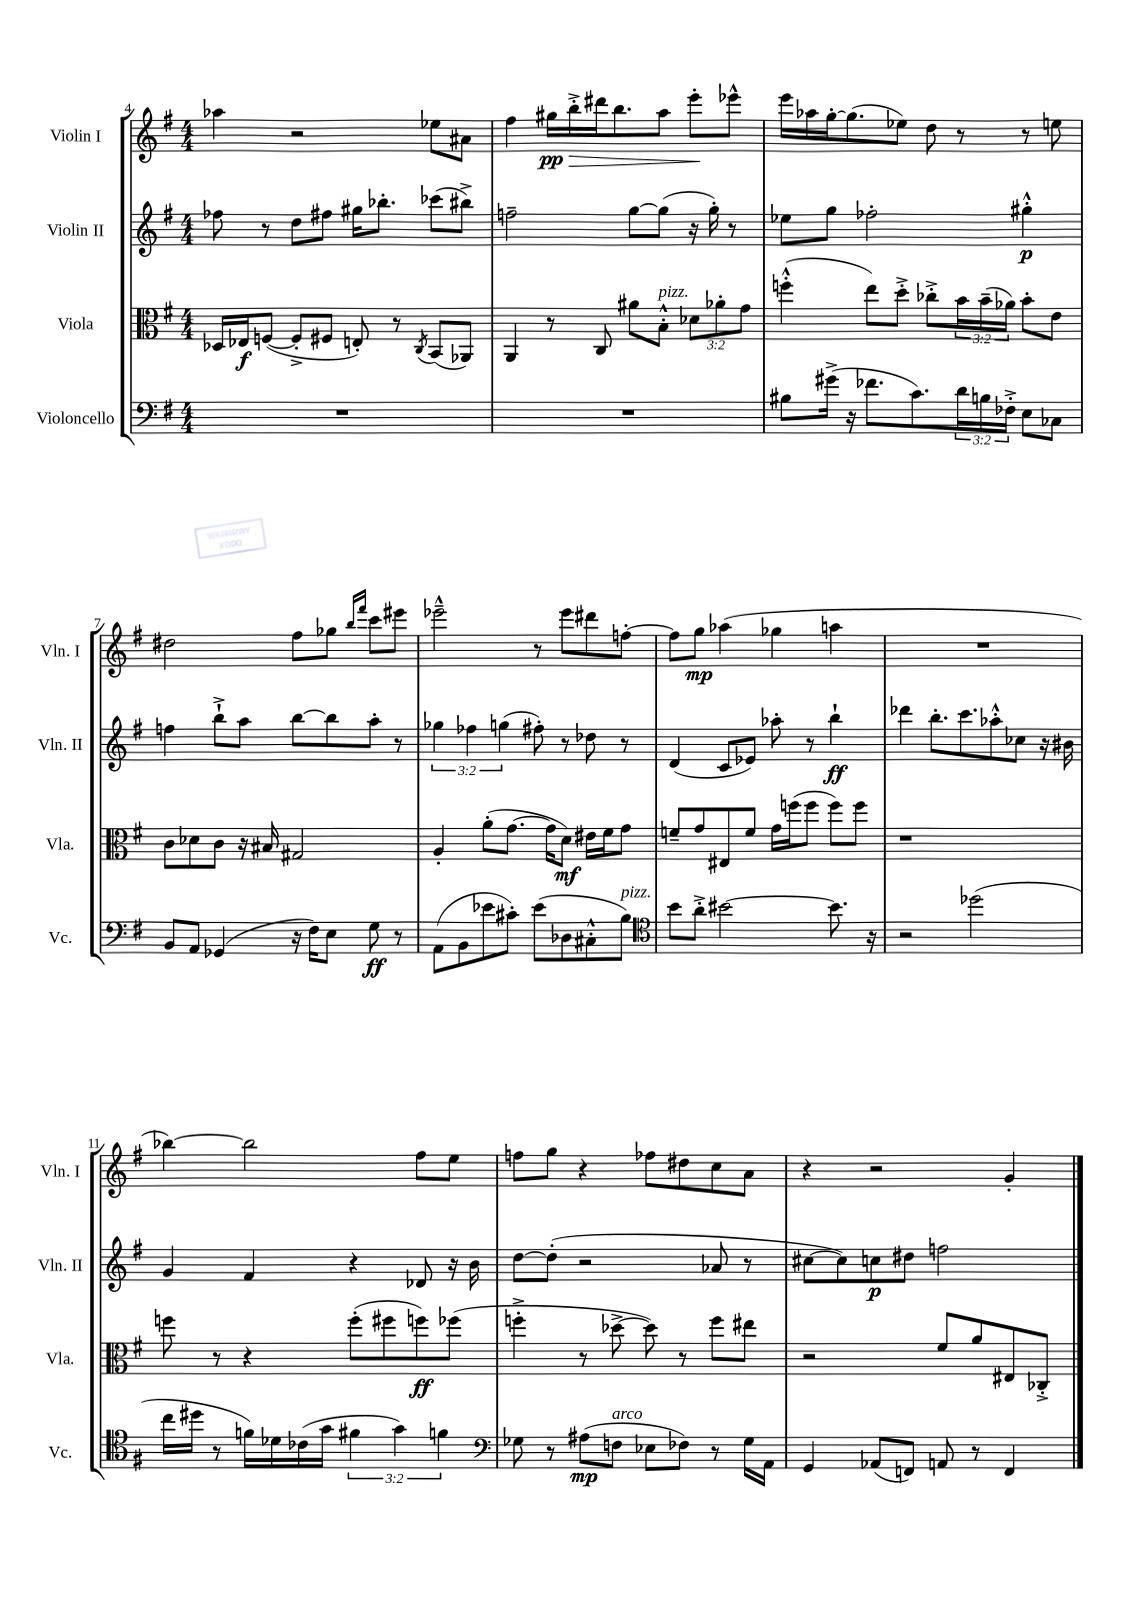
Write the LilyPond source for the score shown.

<<
\new StaffGroup <<
\new Staff = "s0" \with { instrumentName = "Violin I" shortInstrumentName = "Vln. I" } {
    \clef treble \key g \major \numericTimeSignature \time 4/4
    aes''4 r2 ees''8 ais'8 |
    fis''4 gis''16\pp b''16-.->\> dis'''16 b''8. a''8 e'''8-.\! ees'''8-^ |
    e'''16 aes''16 g''16~-. g''8.( ees''8) d''8 r8 r8 e''8 |
    dis''2 fis''8 ges''8 \grace { b''16 fis'''16 } c'''8 eis'''8 |
    ees'''2---^ r8 ees'''8 dis'''8 f''8~-. |
    f''8 g''8\mp aes''4( ges''4 a''4 |
    R1 |
    bes''4~) bes''2 fis''8 e''8 |
    f''8 g''8 r4 fes''8 dis''8 c''8 a'8 |
    r4 r2 g'4-. \bar "|." |
}
\new Staff = "s1" \with { instrumentName = "Violin II" shortInstrumentName = "Vln. II" } {
    \clef treble \key g \major \numericTimeSignature \time 4/4 \override Staff.TupletNumber.text = #tuplet-number::calc-fraction-text
    fes''8 r8 d''8 fis''8 gis''16 bes''8.-. ces'''8( bis''8->) |
    f''2-- g''8~ g''8( r16 g''16-.) r8 |
    ees''8 g''8 fes''2-. gis''4-.-^\p |
    f''4 b''8-!-> a''8 b''8~ b''8 a''8-. r8 |
    \tuplet 3/2 { ges''4 fes''4 g''4( } fis''8-.) r8 des''8 r8 |
    d'4( c'8 ees'8) aes''8-. r8 b''4-!\ff |
    des'''4 b''8.-. c'''8. aes''8-.-^ ces''8 r16 bis'16 |
    g'4 fis'4 r4 des'8 r16 b'16 |
    d''8~ d''8-.( r2 aes'8 r8 |
    cis''8~ cis''8) c''8\p dis''8 f''2 \bar "|." |
}
\new Staff = "s2" \with { instrumentName = "Viola" shortInstrumentName = "Vla." } {
    \clef alto \key g \major \numericTimeSignature \time 4/4 \override Staff.TupletNumber.text = #tuplet-number::calc-fraction-text
    des16 ees16\f f8~( f8-.-> fis8 e8-.) r8 \acciaccatura { c8 } b,8( aes,8) |
    a,4 r8 c8 ais'8 b8-.-^^\markup { \italic "pizz." } \tuplet 3/2 { des'8 aes'8-. g'8 } |
    f''4-.-^( e''8) d''8-.-> ces''8-.-> \tuplet 3/2 { b'16 b'16--( aes'16) } b'8-. e'8 |
    c'8 des'8 c'8 r16 bis16 gis2 |
    a4-. a'8-.( g'8.~ g'16 d'8\mf) eis'16 fis'16 g'8 |
    f'8-- g'8 eis8 f'8 g'16 f''16( f''8 f''8) f''8 |
    r1 |
    f''8 r8 r4 f''8-.( fis''8 f''8\ff) fes''8( |
    f''4-.-> r8 des''8~-> des''8) r8 f''8 eis''8 |
    r2 fis'8 a'8 eis8 ces8-.-> \bar "|." |
}
\new Staff = "s3" \with { instrumentName = "Violoncello" shortInstrumentName = "Vc." } {
    \clef bass \key g \major \numericTimeSignature \time 4/4 \override Staff.TupletNumber.text = #tuplet-number::calc-fraction-text
    R1 |
    R1 |
    bis8 gis'16->( r16 fes'8. c'8.) \tuplet 3/2 { d'16 b16 fes16-.-> } e8 ces8 |
    b,8 a,8 ges,4( r16 fis16) e8 g8\ff r8 |
    a,8( b,8 ees'8 cis'8-.) ees'8( des8 cis8-.-^ b8^\markup { \italic "pizz." }) |
    \clef tenor b'8 a'8-.-> bis'2~ bis'8. r16 |
    r2 des''2( |
    c''16 dis''16 r8 f'16) des'16 ces'16( g'16 \tuplet 3/2 { fis'4 g'4) f'4 } |
    \clef bass ges8 r8 ais8\mp( f8^\markup { \italic "arco" } ees8 fes8) r8 ges16 a,16 |
    g,4 aes,8( f,8) a,8 r8 f,4 \bar "|." |
}
>>
>>
\layout { \context { \Score currentBarNumber = #4 } }
